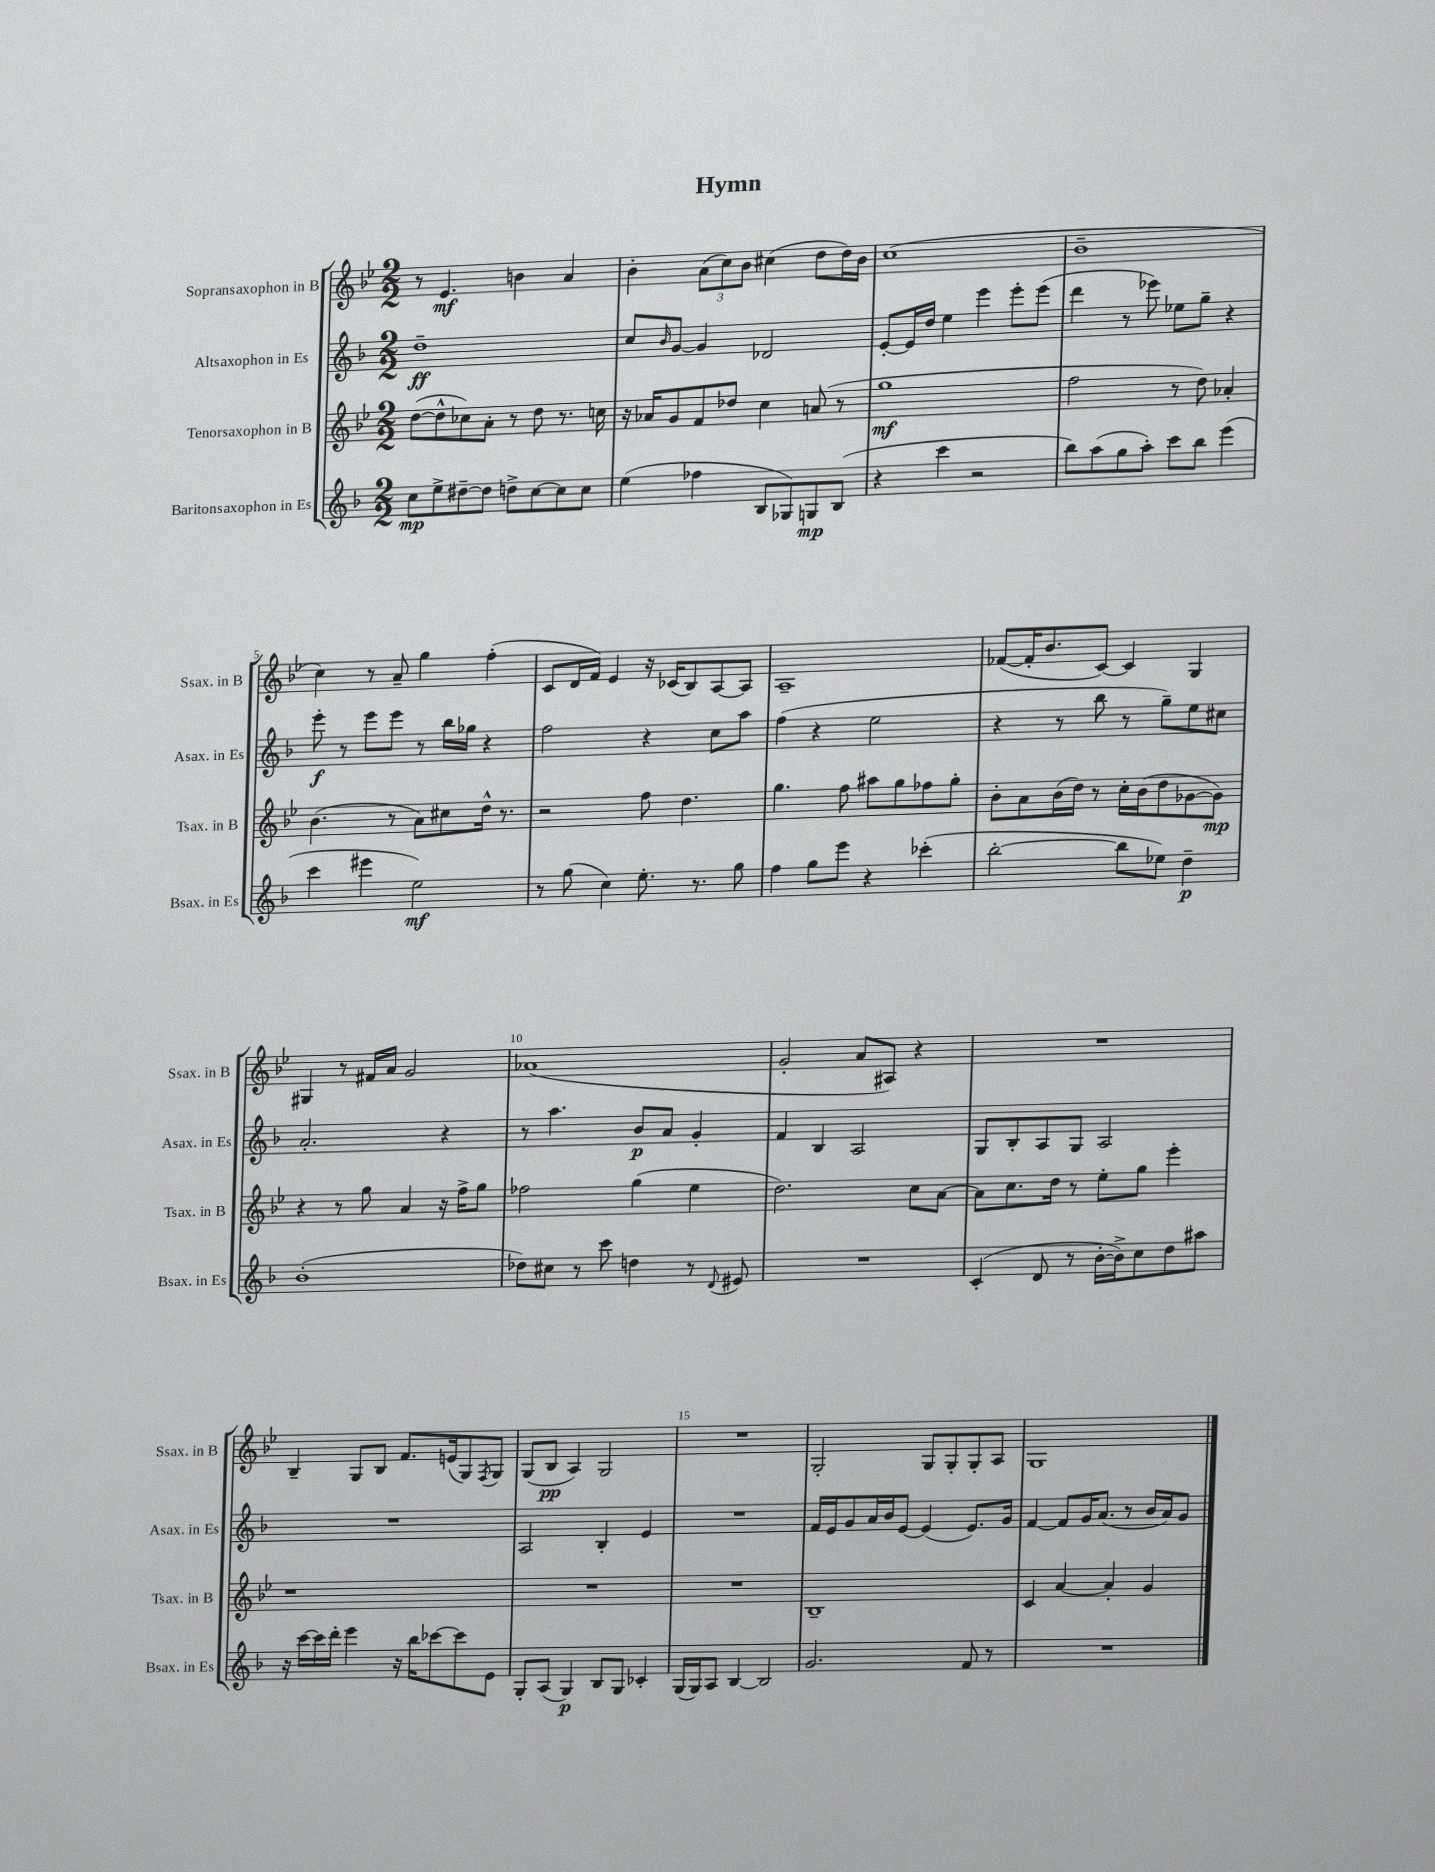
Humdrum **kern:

**kern	**kern	**kern	**kern
*staff4	*staff3	*staff2	*staff1
*clefG2	*clefG2	*clefG2	*clefG2
*k[b-]	*k[b-e-]	*k[b-]	*k[b-e-]
*M2/2	*M2/2	*M2/2	*M2/2
8cc	([8dd	1dd~	8r
8ee^	8dd^^]	.	4.e-
[8dd#~	8cc-)	.	.
8dd#]	8a'	.	.
8dd^	8r	.	4b
[8cc	8dd	.	.
8cc]	8.r	.	4a
8cc	.	.	.
.	16cc	.	.
=	=	=	=
(4ee	16r	8cc	4b-'
.	16a-	.	.
.	.	16qqb-	.
.	8g	[8g	.
4ff-	8f	4g]	(12a
.	.	.	12cc)
.	8dd-	.	.
.	.	.	12b-
8B-	4cc	2d-	(4cc#
8G-)	.	.	.
8G	(8a	.	8dd
(8B-	8r	.	16dd)
.	.	.	16b-
=	=	=	=
4r	1gg	[8e'	(1cc
.	.	16e]	.
.	.	16dd	.
4ccc	.	4ee	.
2r	.	4eee	.
.	.	8eee'	.
.	.	(8eee	.
=	=	=	=
8bb-)	2ff	4ddd	1b-~
(8aa	.	.	.
8gg	.	8r	.
8aa')	.	8eee-)	.
8ccc	8r	8ee-	.
8bb-	8dd)	8gg~	.
(4eee	4a-'	4r	.
=	=	=	=
4ccc	(4.b-	8eee'	4cc)
.	.	8r	.
4eee#	.	8eee	8r
.	8r	8eee	8a~
2ee)	8a)	8r	4gg
.	8cc#	16bb-	.
.	.	16gg-	.
.	16dd^^	4r	(4ff'
.	8.r	.	.
=	=	=	=
8r	2r	2ff	8c
(8gg	.	.	16d
.	.	.	16f)
4cc)	.	.	4e-
8.ee'	8ff	4r	16r
.	.	.	(16c-
.	4.dd	.	8B-)
8.r	.	.	.
.	.	8cc	[8A
8gg	.	8aa	8A]
=	=	=	=
4ff	4.gg	(4ff	1A~
8gg	.	4r	.
8eee	8ff	.	.
4r	8aa#	2ee	.
.	8gg	.	.
(4ccc-'	8ff-	.	.
.	8gg'	.	.
=	=	=	=
[2bb-'	8b-'	4r	([8f-
.	8a	.	16f-']
.	.	.	8.b-
.	(16b-	8r	.
.	16dd)	.	.
.	8r	8bb-	[8c)
8bb-]	16cc'	8r	4c]
.	(16b-	.	.
8ee-)	8dd	8gg~)	.
4dd~	[8g-	8ee	4G
.	8g-])	8cc#	.
=	=	=	=
(1b-'	4r	2.a'	4G#
.	8r	.	8r
.	8gg	.	16f#
.	.	.	16a
.	4a	.	2g
.	16r	4r	.
.	16ff^	.	.
.	8gg	.	.
=	=	=	=
8dd-)	2ff-	8r	(1a-
8cc#	.	4.aa	.
8r	.	.	.
8ccc	.	.	.
4dd	(4gg	8b-	.
.	.	8a	.
8r	4ee-	4g'	.
8qqd	.	.	.
8e#	.	.	.
=	=	=	=
1r	2.dd)	4f	2g'
.	.	4B-	.
.	.	2A	8a
.	.	.	8A#)
.	8cc	.	4r
.	[8a	.	.
=	=	=	=
(4c'	8a]	8G	1r
.	8.cc	8B-'	.
8d	.	8A	.
.	16dd	.	.
8r	8r	8G	.
[16b-'	8ee-'	2A	.
16b-^])	.	.	.
8cc	8gg	.	.
8dd	4eee-'	.	.
8aa#	.	.	.
=	=	=	=
16r	1r	1r	4B-~
[16ccc	.	.	.
16ccc]	.	.	.
16ddd'	.	.	.
4eee	.	.	8G
.	.	.	8B-
16r	.	.	8.f
16bb-	.	.	.
[8ccc-	.	.	.
.	.	.	(16e
8ccc-]	.	.	8G)
.	.	.	8qF
8e	.	.	8G
=	=	=	=
8G'	1r	2A	(8G
(8A	.	.	8B-
4G)	.	.	4A)
8B-	.	4B-'	2G
8G	.	.	.
4c-'	.	4e	.
=	=	=	=
(16G	1r	1r	1r
16G)	.	.	.
8A	.	.	.
[4B-	.	.	.
2B-]	.	.	.
=	=	=	=
2.g	1B-~	16f	2G'
.	.	16e	.
.	.	8g	.
.	.	16a	.
.	.	16b-	.
.	.	[8e	.
.	.	(4e]	8G
.	.	.	8G'
8f	.	8.e)	8G'
8r	.	.	8A
.	.	16g	.
=	=	=	=
1r	4c	[4f	1G
.	[4a	8f]	.
.	.	16g	.
.	.	(8.a	.
.	4a']	.	.
.	.	8r	.
.	4g	16b-	.
.	.	16a)	.
.	.	8g	.
==	==	==	==
*-	*-	*-	*-
